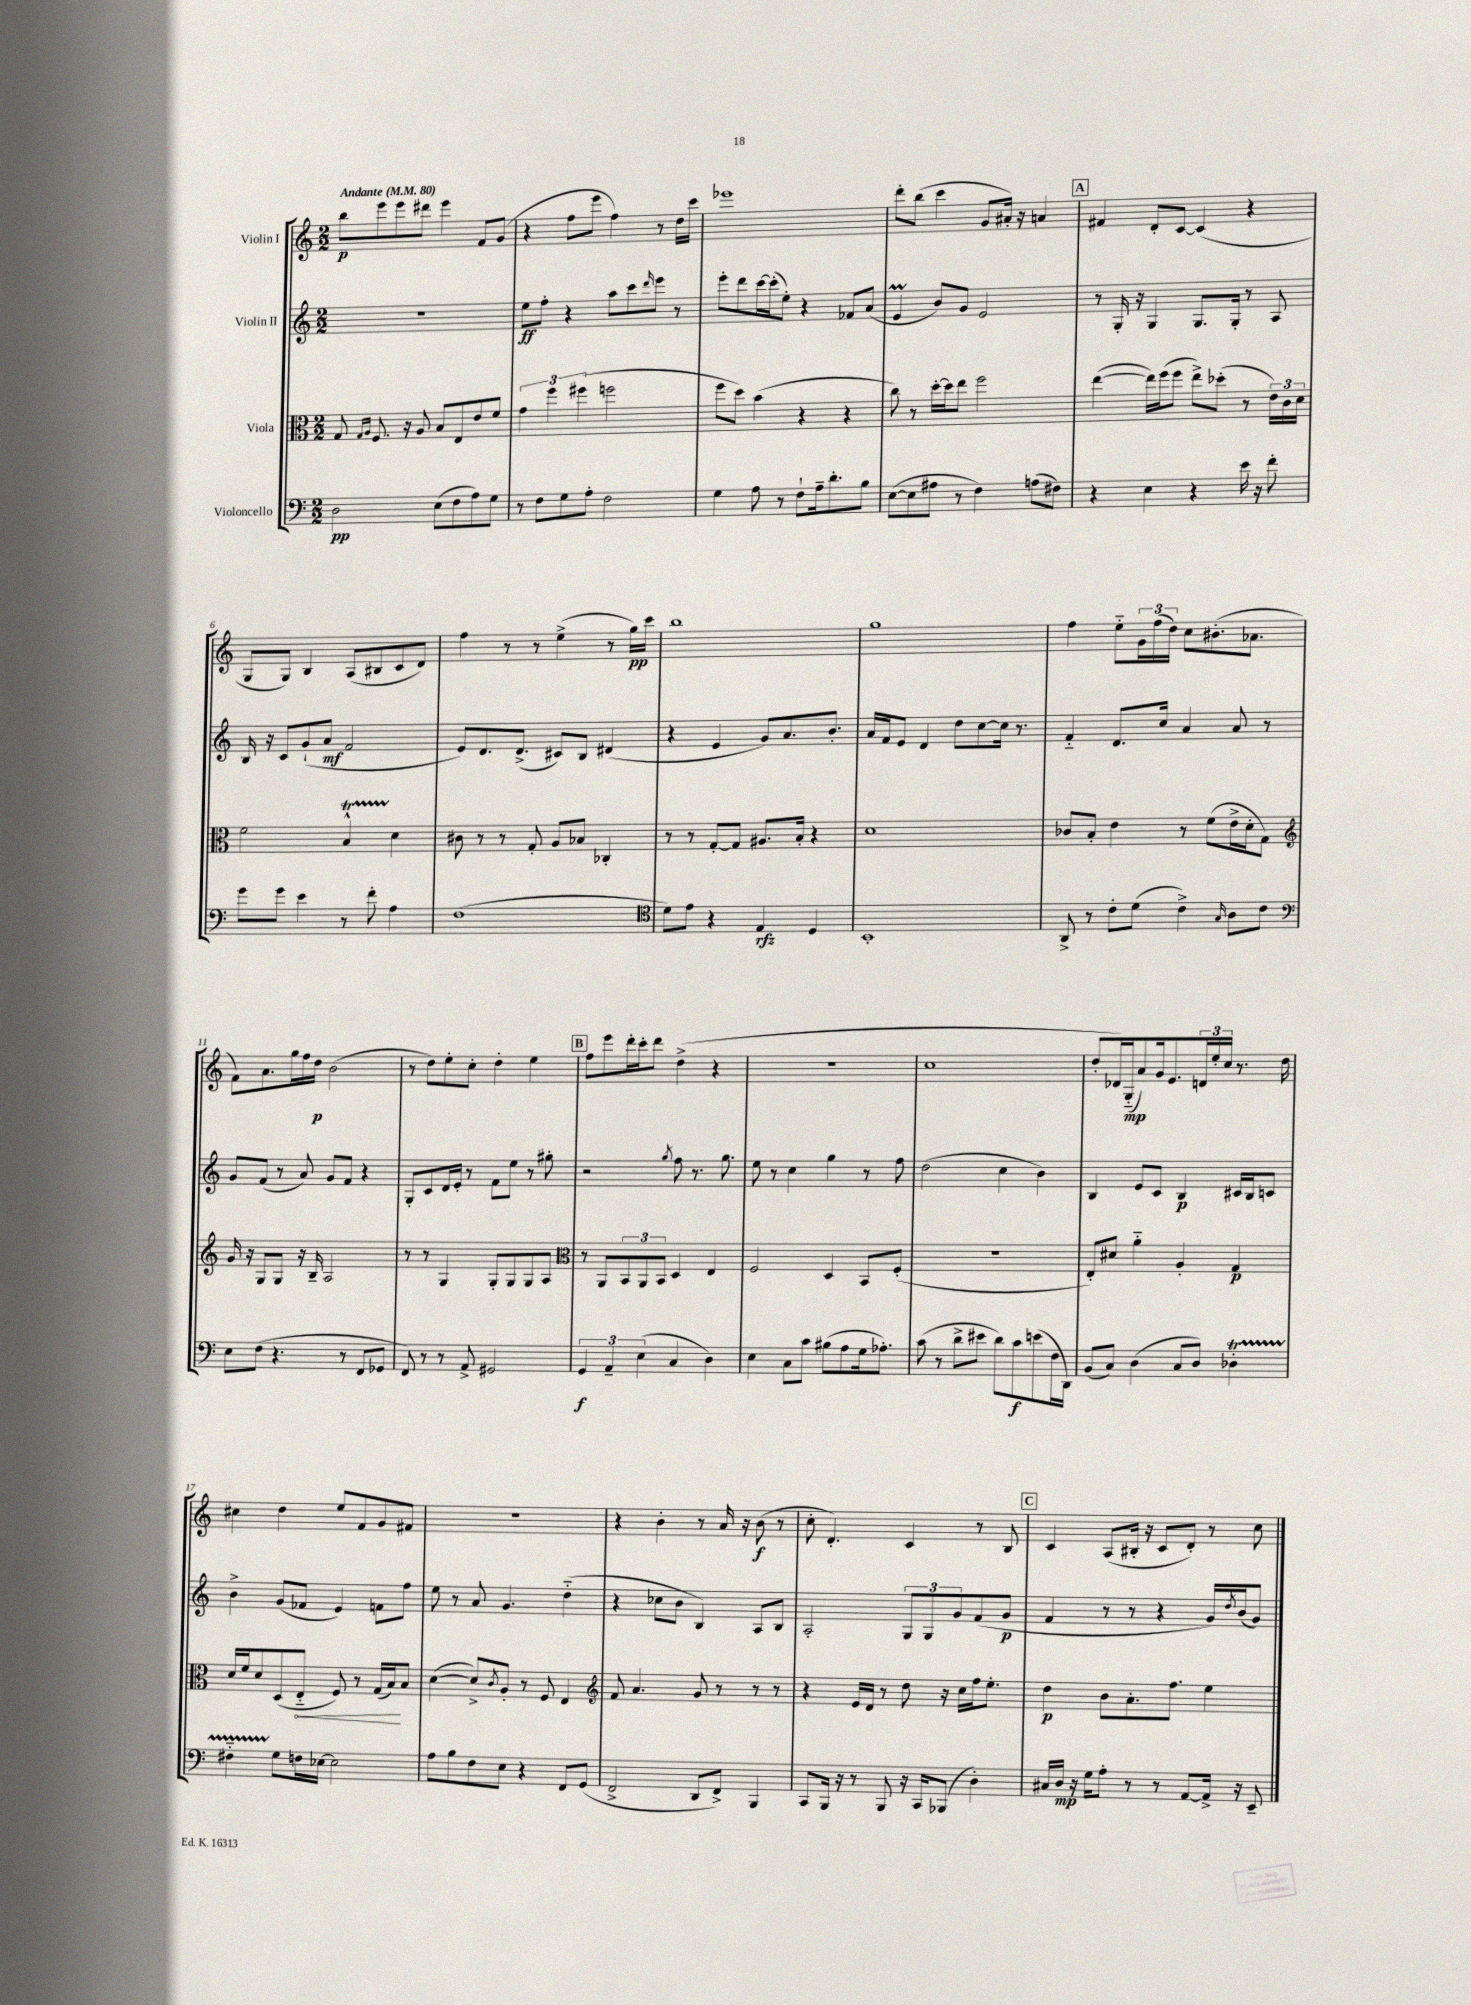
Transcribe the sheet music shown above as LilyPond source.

<<
\new StaffGroup <<
\new Staff = "s0" \with { instrumentName = "Violin I" } {
    \clef treble \key c \major \numericTimeSignature \time 2/2 \tempo "Andante" 4 = 80
    b''8\p e'''8 e'''8 dis'''8 e'''4 f'8 g'8( |
    r4 f''8 e'''8 f''4) r8 d''16 c'''16 |
    ees'''1 |
    d'''8-. b''8( c'''4 g'8 ais'16-.) r16 a'4 |
    \mark \markup { \box "A" } fis'4 d'8-. c'8~ c'4( r4 |
    g8 g8) b4 a8( bis8 c'8 d'8) |
    f''4 r8 r8 e''4->( r8 g''16\pp) c'''16 |
    b''1 |
    g''1 |
    f''4 e''8-_ \tuplet 3/2 { g'16 f''16( d''16) } c''8 bis'8.-.( aes'8. |
    f'8) a'8. g''16 f''16 d''16\p b'2( |
    r8 d''8) e''8-. c''8-. d''4-. e''4 |
    \mark \markup { \box "B" } f''8 e'''8 d'''16-. c'''16-. d'''8 d''4->( r4 |
    r1 |
    c''1 |
    d''8-. des'16) g16-_\mp( a'8) g'16 e'8. \tuplet 3/2 { d'16 e''16-. c''16 } r8. d''16 |
    cis''4 d''4 e''8 f'8 g'8 fis'8 |
    R1 |
    r4 b'4-. r8 a'16 r16 b'8\f( r8 |
    c''8-. d'4.-.) c'4 r8 b8 |
    \mark \markup { \box "C" } c'4 a8( bis16-. r16 c'8 d'8-.) r8 c''8 \bar "|." |
}
\new Staff = "s1" \with { instrumentName = "Violin II" } {
    \clef treble \key c \major \numericTimeSignature \time 2/2
    r1 |
    e''8\ff f''8-. r4 a''8 c'''8 \grace { d'''16 } e'''8 r8 |
    e'''8-. d'''8 c'''16~ c'''16-.( e''8-.) r4 fes'8 a'8( |
    e'4\prall b'8) g'8 e'2 |
    \mark \markup { \box "A" } r8 g16-. r16 g4 g8. g16-. r8 a8 |
    b16 r16 c'8 g'8-!( a'8\mf f'2 |
    e'8) d'8. d'8.->( cis'8) b8 dis'4( |
    r4 e'4 g'8) a'8. b'8.-. |
    a'16 f'16 e'8 d'4 d''8 c''8~ c''16 r8. |
    f'4-_ d'8. c''16 a'4 a'8 r8 |
    g'8 f'8( r8 a'8) g'8 f'8 r4 |
    g8-. c'8 d'16 e'16-. r8 f'8 e''8 r8 gis''8-. |
    \mark \markup { \box "B" } r2 \acciaccatura { g''8 } f''8 r8. g''8. |
    e''8 r8 c''4 g''4 r8 f''8 |
    d''2( c''4 b'4) |
    b4 e'8 c'8 b4\p cis'16 b16 c'8 |
    b'4-> g'8( fes'8 e'4) f'8 f''8 |
    e''8 r8 a'8 g'4. d''4-_( |
    r4 ces''8 b'8 b4) a8 b8 |
    a2-. \tuplet 3/2 { g8 g8 g'8 } f'8( g'8\p |
    \mark \markup { \box "C" } f'4 r8 r8 r4 g'16) \acciaccatura { d''8 } b'16( g'8) \bar "|." |
}
\new Staff = "s2" \with { instrumentName = "Viola" } {
    \clef alto \key c \major \numericTimeSignature \time 2/2
    g8 \grace { g16 a16 } f8. r16 a8 b8 e8 e'8 f'8 |
    \tuplet 3/2 { g'4 f''4 fis''4( } f''2 |
    f''8 d''8) b'4( r4 r4 |
    c''8) r8 d''16~-. d''16 e''8 f''2 |
    \mark \markup { \box "A" } e''4~( e''16) f''16( f''8 e''8->) des''8-.( r8 \tuplet 3/2 { e'16) c'16 d'16 } |
    f'2 b4-^\startTrillSpan d'4\stopTrillSpan |
    cis'8 r8 r8 g8-. a8 bes8 ces4-. |
    r8 r8 g8~-. g8 ais8. b16-. r4 |
    d'1 |
    ces'8 b8-. e'4 r8 f'8( e'16-> d'16-. g8) |
    \clef treble g'16 r16 g8 g8 r16 b16-- a2 |
    r8 r8 g4 g8-. g8 g8 a8 |
    \mark \markup { \box "B" } \clef alto r8 a,8 \tuplet 3/2 { b,8 a,8 b,8 } d4 e4 |
    f2 d4 b,8 f8-.( |
    r1 |
    e8-.) dis'8 a'4-_ a4-. g4\p |
    d'16 f'16 d'8 d8( \once \override Hairpin.circled-tip = ##t e8-_\< f8) r8 g16( b16\!) b8 |
    d'4~( d'8->) \acciaccatura { c'8 } a8-. r8 f8 e4 |
    \clef treble f'8 a'4. g'8 r8 r8 r8 |
    r4 e'16 d'16 r8 d''8 r16 c''16 f''16 e''8.-. |
    \mark \markup { \box "C" } d''4\p b'8 a'8.-. f''8. e''4 \bar "|." |
}
\new Staff = "s3" \with { instrumentName = "Violoncello" } {
    \clef bass \key c \major \numericTimeSignature \time 2/2
    d2\pp e8( f8 a8) g8 |
    r8 f8 g8 a8-. f2 |
    g4 a8 r8 f8-! a16-- d'8.-. b8 |
    e8~( e8 ais8 r8 f4) a8( fis8) |
    \mark \markup { \box "A" } r4 e4 r4 e'16 r16 f'8-. |
    g'8 g'8 e'4 r8 f'8-. a4 |
    f1( |
    \clef tenor d'8) e'8 r4 e4\rfz d4 |
    b,1-. |
    a,8-> r8 c'8-. d'8( c'4->) \grace { g16 } a8 c'8 |
    \clef bass e8 f8( r4. r8 f,8 ges,8 |
    f,8) r8 r8 a,8-> gis,2 |
    \mark \markup { \box "B" } \tuplet 3/2 { g,4\f a,4-- e4( } c4 d4) |
    e4 c8 c'8 bis8( a8 g16 aes8.-.) |
    c'8( r8 d'8-> eis'8 d'8) c'8\f e'8( f16 d,16) |
    b,8( c8) d4( c8 d8) des4-.\startTrillSpan |
    fis4-_ g8\stopTrillSpan f16 ees16~ ees2 |
    a8 b8 f8 e8 r4 f,8 g,8( |
    f,2-> d,8 f,8->) b,,4 |
    c,8 b,,16 r16 r8 b,,8 r16 c,16 bes,,8( d4-.) |
    \mark \markup { \box "C" } cis16 d16\mp r16 g16 a8-. r8 r8 a,8~ a,16-> r16 e,8-- \bar "|." |
}
>>
>>
